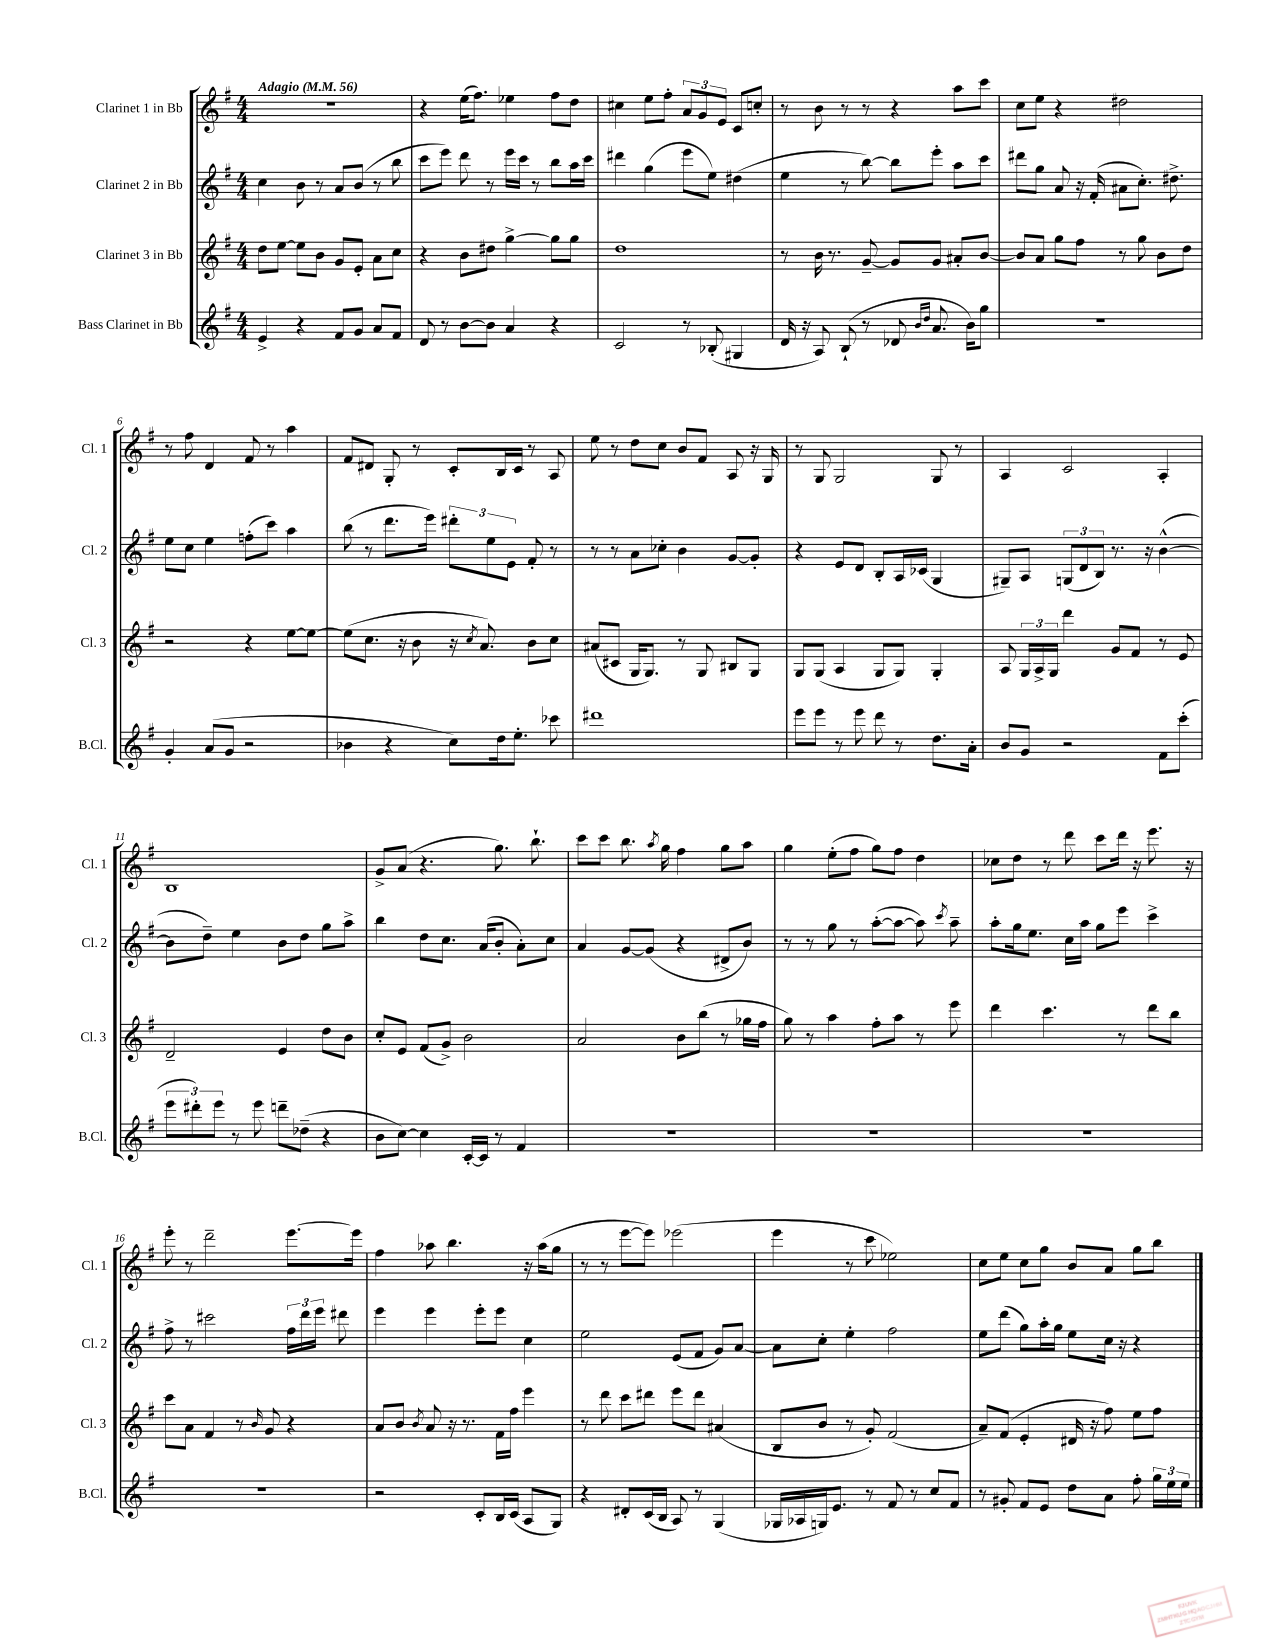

**kern	**kern	**kern	**kern
*part4	*part3	*part2	*part1
*staff4	*staff3	*staff2	*staff1
*I"Bass Clarinet in Bb	*I"Clarinet 3 in Bb	*I"Clarinet 2 in Bb	*I"Clarinet 1 in Bb
*I'B.Cl.	*I'Cl. 3	*I'Cl. 2	*I'Cl. 1
*clefG2	*clefG2	*clefG2	*clefG2
*k[f#]	*k[f#]	*k[f#]	*k[f#]
*M4/4	*M4/4	*M4/4	*M4/4
*MM56	*MM56	*MM56	*MM56
=1	=1	=1	=1
!	!	!	!LO:TX:a:B:t=Adagio
4e^/	8dd\L	4cc\	1r
.	[8ee\J	.	.
4r	8ee\L]	8b\	.
.	8b\J	8r	.
8f#/L	8g/L	8a/L	.
8g/J	8e'/J	(8b/J	.
8a/L	8a\L	8r	.
8f#/J	8cc\J	8bb\	.
=2	=2	=2	=2
8d/	4r	8ccc\L	4r
8r	.	8eee\J)	.
[8b\L	8b\L	8ddd\	(16ee\KL
.	.	.	8.ff#\J)
8b\J]	8dd#X\J	8r	.
4a/	[4gg^\	16eee\LL	4ee-X\
.	.	16ccc\JJ	.
.	.	8r	.
4r	8gg\L]	8bb\L	8ff#\L
.	8gg\J	16aa\L	8dd\J
.	.	16ccc\JJ	.
=3	=3	=3	=3
2c/	1dd	4ddd#X\	4cc#X\
.	.	(4gg\	8ee\L
.	.	.	8ff#'\J
8r	.	8eee\L	12a/L
.	.	.	12g/
(8B-X'/	.	8ee\J)	.
.	.	.	12e/J
4G#X/	.	(4dd#X\	8c/L
.	.	.	8ccn'/J
=4	=4	=4	=4
16d/	8r	4ee\	8r
16r	.	.	.
8A/)	16b\	.	8b\
.	8.r	.	.
(8B`/	.	8r	8r
8r	[8g~/	[8bb\)	8r
8d-X/	8g/L]	8bb\L]	4r
16qqb/LL	.	.	.
16qqdd/JJ	.	.	.
8.a/	8g/J	8eee'\J	.
.	8a#X'/L	8aa\L	8aa\L
16b\KL)	.	.	.
8gg\J	[8b/J	8ccc\J	8ccc\J
=5	=5	=5	=5
1r	8b/L]	8ddd#X\L	8cc\L
.	8a/J	8gg\J	8ee\J
.	8gg\L	8a/	4r
.	8ff#\J	16r	.
.	.	(16f#'/	.
.	8r	8a#X\L	2dd#X\
.	8gg\	8.cc'\J)	.
.	8b\L	.	.
.	.	8.dd#X^\	.
.	8dd\J	.	.
!!LO:LB:g=z
=6	=6	=6	=6
4g'/	2r	8ee\L	8r
.	.	8cc\J	8ff#\
(8a/L	.	4ee\	4d/
8g/J	.	.	.
2r	4r	(8ffn'\L	8f#/
.	.	8ccc\J)	8r
.	[8ee\L	4aa\	4aa\
.	8ee\J_	.	.
=7	=7	=7	=7
4b-X\	(8ee\L]	(8bb\	8f#/L
.	8.cc\J	8r	8d#X/J
4r	.	8.ddd\L	8G'/
.	16r	.	.
.	8b\	.	8r
.	.	16eee\Jk)	.
8cc\L)	16r	12ddd#X'\L	8c'/L
.	8qcc/	.	.
.	8.a/)	.	.
.	.	12ee\	.
16dd\k	.	.	16B/L
.	.	12e\J	.
8.ee'\J	.	.	16c/JJ
.	8b\L	8f#'/	8r
8ccc-X\	8cc\J	8r	8A/
=8	=8	=8	=8
1ddd#X	(8a#X/L	8r	8ee\
.	8c#X/J	8r	8r
.	16G/KL	8a\L	8dd\L
.	8.G/J)	.	.
.	.	8cc-X'\J	8cc\J
.	8r	4b\	8b/L
.	8G/	.	8f#/J
.	8B#X/L	[8g/L	8A/
.	8G/J	8g'/J]	16r
.	.	.	16G/
=9	=9	=9	=9
8eee\L	8G/L	4r	8r
8eee\J	(8G/J	.	8G/
8r	4A/	8e/L	2G/
8eee\	.	8d/J	.
8ddd\	8G/L	8B'/L	.
8r	8G/J)	16A/L	.
.	.	(16c-X/JJ	.
8.dd\L	4G'/	4G/	8G/
.	.	.	8r
16a'\Jk	.	.	.
=10	=10	=10	=10
8b/L	8A/	8G#X~/L)	4A/
8g/J	24G/LL	8A/J	.
.	24A^/	.	.
.	24G/JJ	.	.
2r	4ddd\	(12Gn/L	2c/
.	.	12d/	.
.	.	12B/J)	.
.	8g/L	8.r	.
.	8f#/J	.	.
.	.	16r	.
8f#\L	8r	([4b^^\	4A'/
(8ccc'\J	8e/	.	.
!!LO:LB:g=z
=11	=11	=11	=11
12eee\L	2d~/	8b\L]	1B
12ddd#X'\)	.	.	.
.	.	8dd~\J)	.
12eee\J	.	.	.
8r	.	4ee\	.
8eee\	.	.	.
8dddn~\L	4e/	8b\L	.
(8dd-X~\J	.	8dd\J	.
4r	8dd\L	8gg\L	.
.	8b\J	8aa^\J	.
=12	=12	=12	=12
8b\L	8cc'/L	4bb\	8g^/L
[8cc\J)	8e/J	.	(8a/J
4cc\]	(8f#/L	8dd\L	4.r
.	8g^/J)	8.cc\J	.
[16c'/LL	2b\	.	.
16c/JJ]	.	(16a/KL	.
8r	.	8b'/J	8.gg\)
4f#/	.	8a'\L)	.
.	.	.	8.bb`\
.	.	8cc\J	.
=13	=13	=13	=13
1r	2a/	4a/	8ccc\L
.	.	.	8ccc\J
.	.	[8g/L	8.bb\
.	.	(8g/J]	.
.	.	.	8qaa/
.	.	.	16gg\
.	8b\L	4r	4ff#\
.	(8bb\J	.	.
.	8r	8d#X^/L	8gg\L
.	16gg-X\LL	8b/J)	8aa\J
.	16ff#\JJ	.	.
=14	=14	=14	=14
1r	8gg\)	8r	4gg\
.	8r	8r	.
.	4aa\	8gg\	(8ee'\L
.	.	8r	8ff#\J
.	8ff#'\L	([8aa'\L	8gg\L)
.	8aa\J	8aa\J_	8ff#\J
.	8r	8aa\])	4dd\
.	.	8qccc/	.
.	8eee\	8aa~\	.
=15	=15	=15	=15
1r	4ddd\	8aa'\L	8cc-X\L
.	.	16gg\k	8dd\J
.	.	8.ee\J	.
.	4.ccc\	.	8r
.	.	16cc\LL	8ddd\
.	.	16aa\JJ	.
.	.	8gg\L	8ccc\L
.	8r	8eee\J	16ddd\Jk
.	.	.	16r
.	8ddd\L	4ccc^\	8.eee\
.	8bb\J	.	.
.	.	.	16r
!!LO:LB:g=z
=16	=16	=16	=16
1r	8ccc\L	8ff#^\	8eee'\
.	8a\J	8r	8r
.	4f#/	2ccc#X\	2ddd~\
.	8r	.	.
.	16qqb/	.	.
.	8g/	.	.
.	4r	24ff#\LL	[8.eee\L
.	.	24ddd\	.
.	.	24eee\JJ	.
.	.	8ddd#X\	.
.	.	.	16eee\Jk]
=17	=17	=17	=17
2r	8a/L	4eee\	4ff#\
.	8b/J	.	.
.	8qb/	.	.
.	8a/	4eee\	8aa-X\
.	16r	.	4.bb\
.	8.r	.	.
8c'/L	.	8eee'\L	.
16B/L	16f#\LL	8eee\J	.
(16c/JJ	16ff#\JJ	.	.
8A/L	4eee\	4cc\	16r
.	.	.	(16aa-\KL
8G/J)	.	.	8gg\J
=18	=18	=18	=18
4r	8r	2ee\	8r
.	8ddd\	.	8r
8d#X'/L	8ccc\L	.	[8eee\L
(16c/L	8ddd#X\J	.	8eee\J])
16B/JJ	.	.	.
8A/)	8eee\L	(8e/L	(2eee-X\
8r	8ddd#\J	8f#/J	.
(4G/	(4a#X/	8g/L)	.
.	.	[8a/J	.
=19	=19	=19	=19
16G-X/LL	8B/L	8a\L]	4eee\
16A-X/	.	.	.
16Gn/J)	8b/J	8cc'\J	.
8.e/J	.	.	.
.	8r	4ee'\	8r
8r	8g'/)	.	8ccc\
8f#/	(2f#/	2ff#\	2ee-X\)
8r	.	.	.
8cc/L	.	.	.
8f#/J	.	.	.
=20	=20	=20	=20
8r	8a~/L)	8ee\L	8cc\L
8g#X'/	(8f#/J	(8ddd\J	8ee\J
8f#/L	4e'/	8gg\L)	8cc\L
8e/J	.	16aa'\L	8gg\J
.	.	16gg\JJ	.
8dd\L	16d#X/	8ee\L	8b/L
.	16r	.	.
8a\J	8ff#\)	16cc\Jk	8a/J
.	.	16r	.
8ff#'\	8ee\L	4r	8gg\L
24gg\LL	8ff#\J	.	8bb\J
24ee\	.	.	.
24ee\JJ	.	.	.
==	==	==	==
*-	*-	*-	*-
